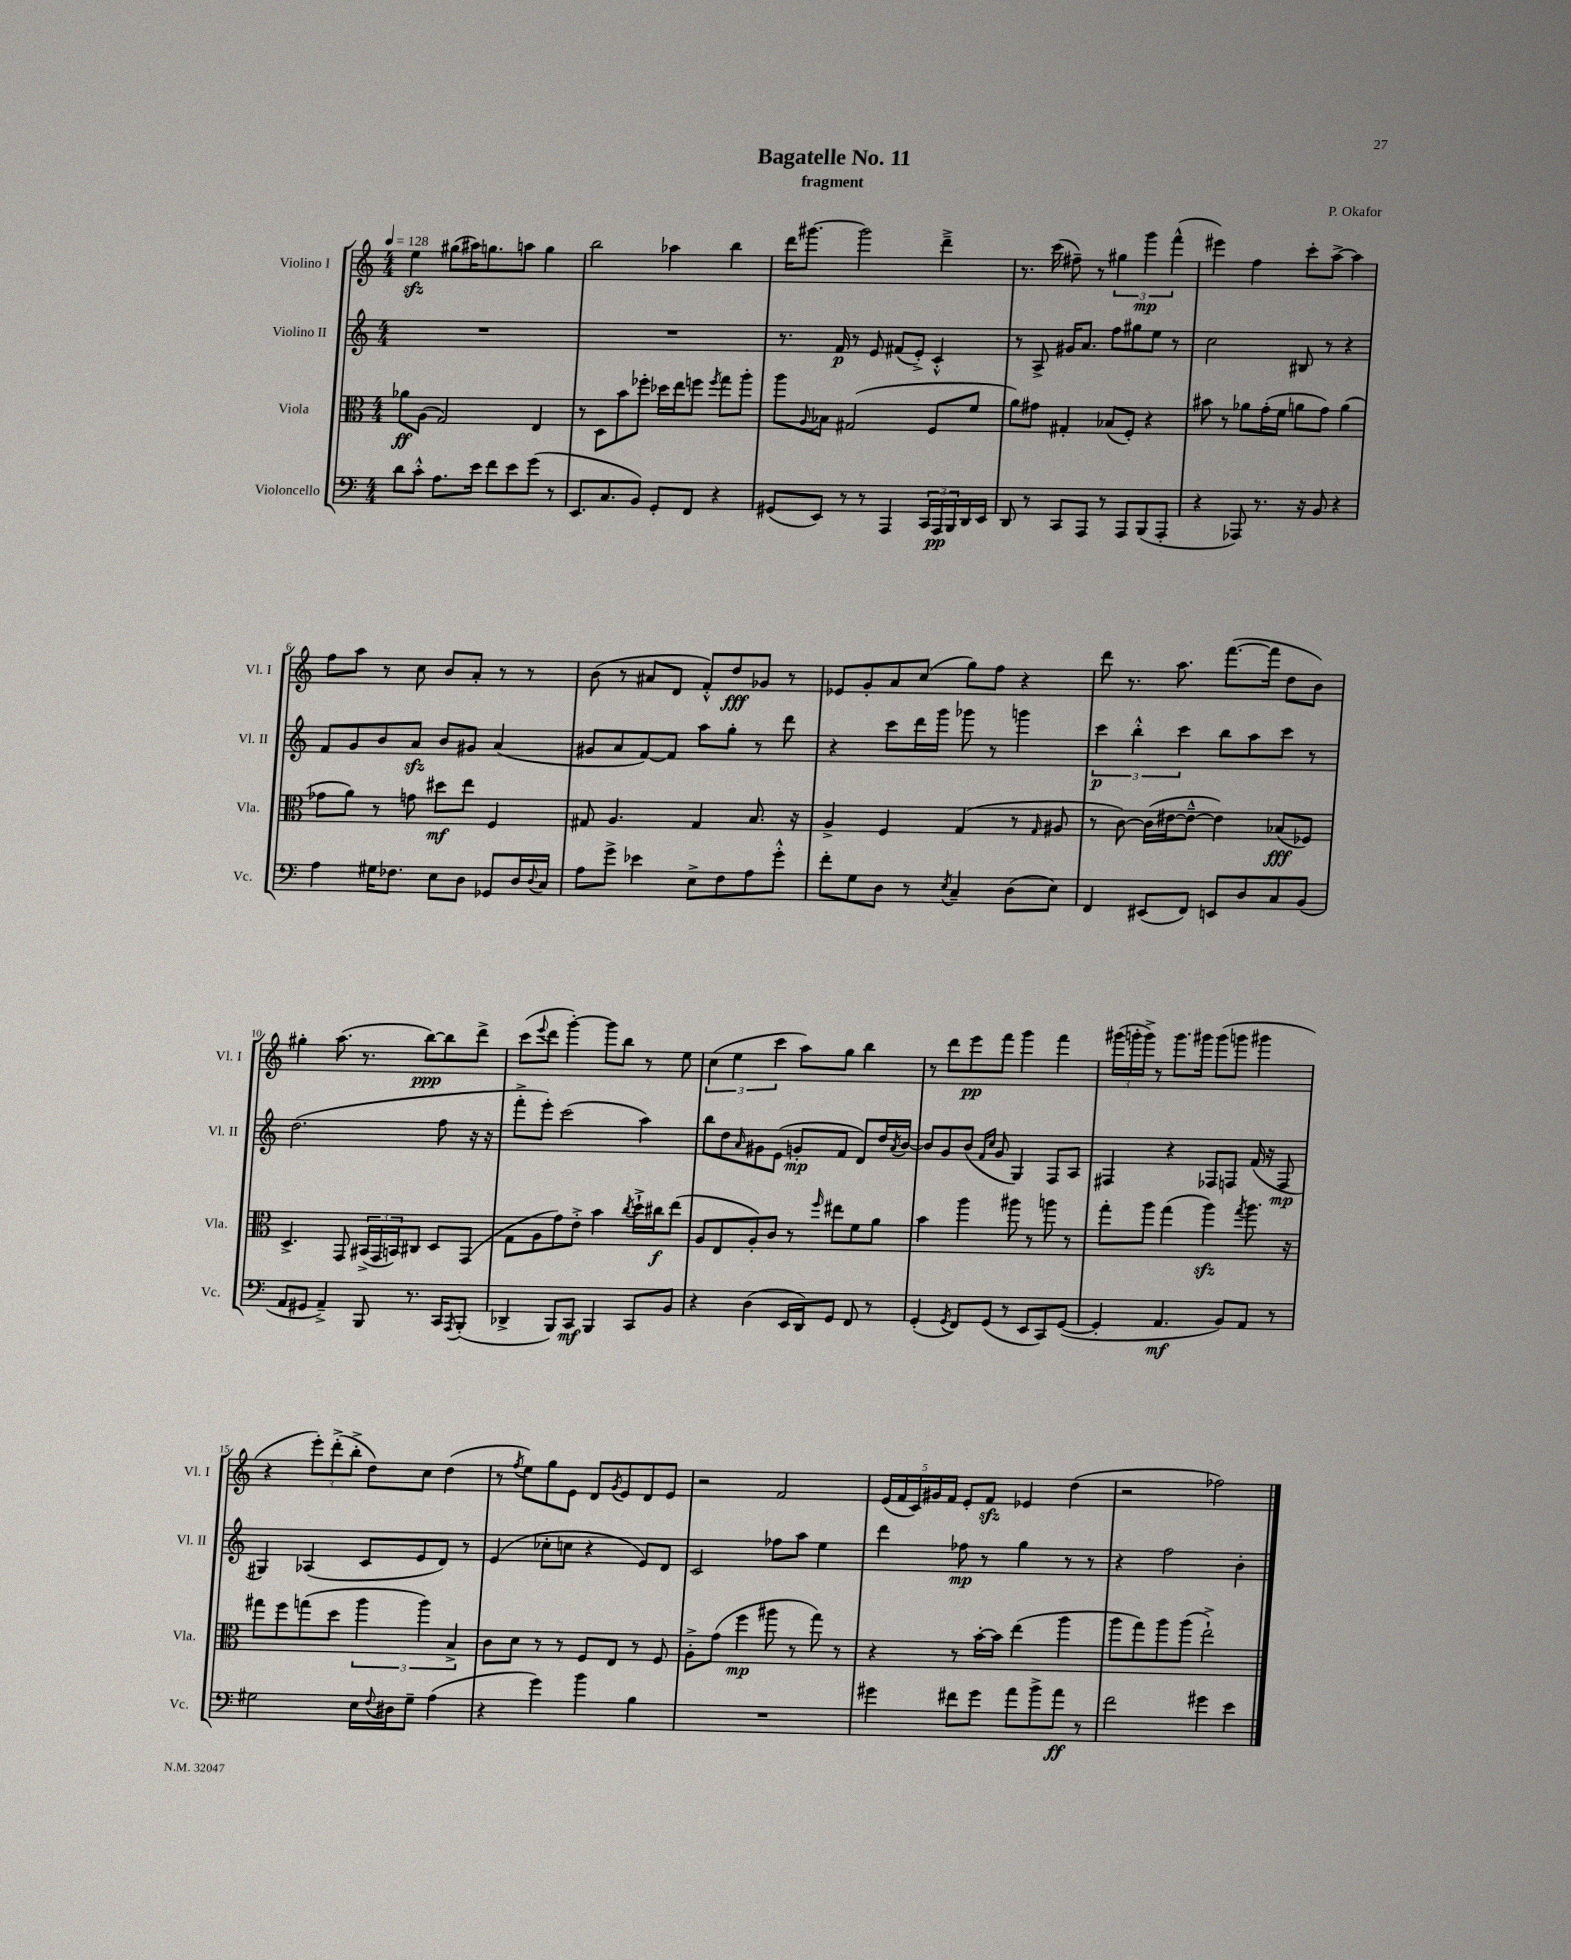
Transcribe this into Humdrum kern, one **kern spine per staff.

**kern	**dynam	**kern	**dynam	**kern	**dynam	**kern	**dynam
*part4	*part4	*part3	*part3	*part2	*part2	*part1	*part1
*staff4	*staff4	*staff3	*staff3	*staff2	*staff2	*staff1	*staff1
*I"Violoncello	*	*I"Viola	*	*I"Violino II	*	*I"Violino I	*
*I'Vc.	*	*I'Vla.	*	*I'Vl. II	*	*I'Vl. I	*
*clefF4	*	*clefC3	*	*clefG2	*	*clefG2	*
*k[]	*	*k[]	*	*k[]	*	*k[]	*
*M4/4	*	*M4/4	*	*M4/4	*	*M4/4	*
*MM128	*	*MM128	*	*MM128	*	*MM128	*
=1	=1	=1	=1	=1	=1	=1	=1
8d\L	.	8a-X\L	ff	1r	.	4eezz\	.
8c'^^\J	.	(8A\J	.	.	.	.	.
8.A\L	.	2G/)	.	.	.	(8gg#X\L	.
.	.	.	.	.	.	16aa#X\K)	.
16e\Jk	.	.	.	.	.	8.ggn\	.
8f\L	.	.	.	.	.	.	.
8e\	.	.	.	.	.	8aan\J	.
(8g\J	.	4E/	.	.	.	4gg\	.
8r	.	.	.	.	.	.	.
=2	=2	=2	=2	=2	=2	=2	=2
8.EE/L	.	8r	.	1r	.	2bb\	.
.	.	8D\L	.	.	.	.	.
8.C/	.	.	.	.	.	.	.
.	.	8b\	.	.	.	.	.
8BB/J)	.	8ff-X'\J	.	.	.	.	.
8GG'/L	.	16dd-X\LL	.	.	.	4aa-X\	.
.	.	16ee\J	.	.	.	.	.
8FF/J	.	8ffn\J	.	.	.	.	.
.	.	8qff/	.	.	.	.	.
4r	.	8gg\L	.	.	.	4bb\	.
.	.	8aa'\J	.	.	.	.	.
=3	=3	=3	=3	=3	=3	=3	=3
(8GG#X/L	.	8aa\L	.	8.r	.	16ddd\KL	.
.	.	.	.	.	.	[8.ggg#X\J	.
.	.	8qqA/	.	.	.	.	.
8EE/J)	.	8B-X\J	.	.	.	.	.
.	.	.	.	16f/	p	.	.
8r	.	(2G#X/	.	8r	.	2ggg#\]	.
8r	.	.	.	8e/	.	.	.
4AAA/	.	.	.	(8f#X/L	.	.	.
.	.	.	.	8e'^/J)	.	.	.
24CC/LL	.	8F/L	.	4c'^^/	.	4ddd~^\	.
24AAA/	pp	.	.	.	.	.	.
24BBB/	.	.	.	.	.	.	.
16DD/	.	8f/J	.	.	.	.	.
16EE/JJ	.	.	.	.	.	.	.
=4	=4	=4	=4	=4	=4	=4	=4
8DD/	.	8a\L)	.	8r	.	8.r	.
8r	.	8g#X\J	.	8A^/	.	.	.
.	.	.	.	.	.	(16ccc\	.
8CC/L	.	4G#X'/	.	16g#X/KL	.	8ff#X~\)	.
.	.	.	.	8.a/J	.	.	.
8AAA/J	.	.	.	.	.	8r	.
8r	.	(8B-X/L	.	8ff\L	.	6gg#X\	.
8AAA/L	.	8F'/J)	.	8gg#X\	.	.	.
.	.	.	.	.	.	6ggg\	mp
(8BBB/	.	4r	.	8ee\J	.	.	.
.	.	.	.	.	.	(6fff^^\	.
8AAA'/J	.	.	.	8r	.	.	.
=5	=5	=5	=5	=5	=5	=5	=5
4r	.	8b#X\	.	2cc\	.	4eee#X\)	.
.	.	8r	.	.	.	.	.
8AAA-X/)	.	8a-X\L	.	.	.	4ff\	.
8.r	.	(16g'\L	.	.	.	.	.
.	.	16f\JJ	.	.	.	.	.
.	.	8an\L	.	8B#X/	.	8ccc'\L	.
16r	.	.	.	.	.	.	.
8BB/	.	8g\J)	.	8r	.	[8aa^\J	.
4r	.	(4a\	.	4r	.	4aa\]	.
!!LO:LB:g=z
=6	=6	=6	=6	=6	=6	=6	=6
4A\	.	8g-X\L	.	8f/L	.	8ff\L	.
.	.	8a\J)	.	8g/	.	8aa\J	.
16G#X\KL	.	8r	.	8b/	.	8r	.
8.F-X\J	.	.	.	.	.	.	.
.	.	8gn\	.	8azz/J	.	8cc\	.
8E\L	.	8dd#X\L	mf	8b/L	.	8b/L	.
8D\J	.	8ee\J	.	8g#X/J	.	8a'/J	.
8GG-X/L	.	4F/	.	(4a/	.	8r	.
16D/L	.	.	.	.	.	8r	.
8qqD/	.	.	.	.	.	.	.
16C/JJ	.	.	.	.	.	.	.
=7	=7	=7	=7	=7	=7	=7	=7
8A\L	.	8G#X/	.	8g#X/L	.	(8b\	.
8g^\J	.	4.A/	.	8a/	.	8r	.
4e-X\	.	.	.	[8f/)	.	8a#X/L	.
.	.	.	.	8f/J]	.	8d/J	.
8E^\L	.	4G#/	.	8aa\L	.	8f'^^/L)	.
8F\	.	.	.	8gg'\J	.	8dd/	fff
8A\	.	8.B/	.	8r	.	8g-X/J	.
8g'^^\J	.	.	.	8ddd\	.	8r	.
.	.	16r	.	.	.	.	.
=8	=8	=8	=8	=8	=8	=8	=8
8f'\L	.	4A^/	.	4r	.	8e-X/L	.
8G\	.	.	.	.	.	8g'/	.
8D\J	.	4F/	.	8ccc\L	.	8a/	.
8r	.	.	.	16ddd\L	.	(8cc/J	.
.	.	.	.	16ggg\JJ	.	.	.
8qE/	.	.	.	.	.	.	.
4C~/	.	(4G/	.	8ggg-X\	.	8gg\L)	.
.	.	.	.	8r	.	8ff\J	.
(8D\L	.	8r	.	4gggn\	.	4r	.
.	.	16qqG/	.	.	.	.	.
8E\J)	.	8A#X/	.	.	.	.	.
=9	=9	=9	=9	=9	=9	=9	=9
4FF/	.	8r	.	6ccc\	p	8ddd\	.
.	.	[8c\)	.	.	.	8.r	.
.	.	.	.	6bb'^^\	.	.	.
(8EE#X/L	.	(16c\LL]	.	.	.	.	.
.	.	[16e#X\J	.	.	.	8.aa\	.
.	.	.	.	6ccc\	.	.	.
8FF/J)	.	8e#~^^\J_	.	.	.	.	.
8EEn/L	.	4e#\])	.	8bb\L	.	([8.fff\L	.
8D/	.	.	.	8aa\	.	.	.
.	.	.	.	.	.	16fff\Jk]	.
8C/	.	(8B-X/L	fff	8ccc\J	.	8dd\L	.
(8BB/J	.	8F-X/J)	.	8r	.	8b\J)	.
!!LO:LB:g=z
=10	=10	=10	=10	=10	=10	=10	=10
8AA/L	.	4.D^/	.	(2.dd\	.	4gg#X'\	.
8GG#X/J	.	.	.	.	.	.	.
4AA~^/)	.	.	.	.	.	(8.aa\	.
.	.	8GG/	.	.	.	.	.
.	.	.	.	.	.	8.r	.
8BBB/	.	(24BB#X^/LL	.	.	.	.	.
.	.	24GG/	.	.	.	.	.
.	.	24BBn/J)	.	.	.	.	.
8.r	.	8C#X/J	.	.	.	[8bb\L)	ppp
.	.	8D/L	.	8ff\	.	8bb\]	.
16CC/KL	.	.	.	.	.	.	.
8qAAA/	.	.	.	.	.	.	.
(8BBB'/J	.	(8GG/J	.	16r	.	8ddd^\J	.
.	.	.	.	16r	.	.	.
=11	=11	=11	=11	=11	=11	=11	=11
4DD-X^/	.	8G\L	.	8fff'^\L	.	(8ccc\L	.
.	.	.	.	.	.	8qqeee/	.
.	.	8A\	.	8eee'\J)	.	8ddd\J	.
8BBB/L)	.	8g\)	.	(2ccc\	.	[4ggg'\)	.
8CC/J	mf	8e'^\J	.	.	.	.	.
4BBB/	.	4b\	.	.	.	8ggg\L]	.
.	.	.	.	.	.	8bb\J	.
.	.	8qcc/	.	.	.	.	.
8CC/L	.	16dd`^\LL	.	4aa\)	.	8r	.
.	.	16cc#X\J	f	.	.	.	.
8BB/J	.	(8ee\J	.	.	.	8ee\	.
=12	=12	=12	=12	=12	=12	=12	=12
4r	.	8A/L	.	8bb\L	.	(6cc\	.
.	.	8E/	.	8dd\	.	.	.
.	.	.	.	.	.	6ee\	.
.	.	.	.	16qqa/	.	.	.
(4D\	.	8A'/)	.	8g#X\	.	.	.
.	.	.	.	.	.	6ccc\	.
.	.	8c/J	.	(8e\J	.	.	.
16EE/LL	.	8r	.	8gn'/L	mp	8aa\L)	.
16DD/J)	.	.	.	.	.	.	.
.	.	16qqff/	.	.	.	.	.
8GG/J	.	8ee#X\L	.	8f/J	.	8gg\J	.
8FF/	.	8f\	.	8d/L)	.	4bb\	.
8r	.	8a\J	.	16dd/L	.	.	.
.	.	.	.	8qa/	.	.	.
.	.	.	.	[16b/JJ	.	.	.
=13	=13	=13	=13	=13	=13	=13	=13
(4GG'/	.	4b\	.	8b/L]	.	8r	.
.	.	.	.	8g/	.	8ddd\L	.
8qGG/	.	.	.	.	.	.	.
8FF/L)	.	4aa\	.	(8b/J	.	8eee\	pp
.	.	.	.	16qqf/LL	.	.	.
.	.	.	.	16qqcc/JJ	.	.	.
(8GG/J	.	.	.	8g/	.	8fff\J	.
8r	.	8aa#X\	.	4G/)	.	4ggg\	.
8EE/L	.	8r	.	.	.	.	.
8CC/)	.	8aan\	.	8F/L	.	4fff\	.
([8GG/J	.	8r	.	8A/J	.	.	.
=14	=14	=14	=14	=14	=14	=14	=14
4GG'/]	.	8gg'\L	.	4F#X/	.	(24ggg#X\LL	.
.	.	.	.	.	.	24gggn'\	.
.	.	.	.	.	.	24ggg^\JJ)	.
.	.	8aa\J	.	.	.	8r	.
4.AA/	mf	(4gg\	.	4r	.	8.ggg\L	.
.	.	.	.	.	.	16ggg#X\Jk	.
.	.	4aazz\)	.	8F-X/L	.	(8ggg#\L	.
8BB/L)	.	.	.	8Fn/J	.	8gggn\J	.
.	.	8qgg/	.	.	.	.	.
8AA/J	.	8.aa\	.	(16f/	.	4ggg#X\	.
.	.	.	.	16r	.	.	.
8r	.	.	.	8F/	mp	.	.
.	.	16r	.	.	.	.	.
!!LO:LB:g=z
=15	=15	=15	=15	=15	=15	=15	=15
2G#X\	.	8gg#X\L	.	4G#X/)	.	4r	.
.	.	8ff\	.	.	.	.	.
.	.	(8ggn\	.	(4A-X/	.	12eee'\L)	.
.	.	.	.	.	.	(12ddd'^\	.
.	.	8dd\J	.	.	.	.	.
.	.	.	.	.	.	12bb'^\J	.
16E\LL	.	6aa\	.	8c/L	.	8dd\L)	.
8qqF/	.	.	.	.	.	.	.
16D#X\J	.	.	.	.	.	.	.
8G#~\J	.	.	.	8e/	.	8cc\J	.
.	.	6aa\)	.	.	.	.	.
(4A\	.	.	.	8d/J)	.	(4dd\	.
.	.	6B^/	.	.	.	.	.
.	.	.	.	8r	.	.	.
=16	=16	=16	=16	=16	=16	=16	=16
4r	.	8c\L	.	(4e/	.	8r	.
.	.	.	.	.	.	8qff/	.
.	.	8d\J	.	.	.	8ee\L)	.
4g\)	.	8r	.	8cc-X'\L	.	8gg\	.
.	.	8r	.	8ccn\J	.	8e\J	.
4b\	.	8F/L	.	4r	.	8d/L	.
.	.	.	.	.	.	8qg/	.
.	.	8E/J	.	.	.	8e/	.
4B\	.	8r	.	8e/L)	.	8d/	.
.	.	8F/	.	8d/J	.	8e/J	.
=17	=17	=17	=17	=17	=17	=17	=17
1r	.	8A'^\L	.	2c/	.	2r	.
.	.	(8g\J	.	.	.	.	.
.	.	4ff\	mp	.	.	.	.
.	.	8aa#X\	.	8ff-X\L	.	2f/	.
.	.	8r	.	8aa\J	.	.	.
.	.	8gg\)	.	4ee\	.	.	.
.	.	8r	.	.	.	.	.
=18	=18	=18	=18	=18	=18	=18	=18
4g#X\	.	4r	.	4ddd\	.	(20e/LL	.
.	.	.	.	.	.	20f/	.
.	.	.	.	.	.	20c/)	.
.	.	.	.	.	.	20g#X/	.
.	.	.	.	.	.	20f/JJ	.
8f#X\L	.	8r	.	8ff-X\	mp	8e'/L	.
8g#\J	.	[16b'\LL	.	8r	.	8fzz/J	.
.	.	16b\JJ]	.	.	.	.	.
8a\L	.	(4ee\	.	4gg\	.	4e-X/	.
8b^\	.	.	.	.	.	.	.
8a\J	ff	4aa\	.	8r	.	(4dd\	.
8r	.	.	.	8r	.	.	.
=19	=19	=19	=19	=19	=19	=19	=19
2f\	.	8aa\L	.	4r	.	2r	.
.	.	8gg\)	.	.	.	.	.
.	.	8aa\	.	2ff\	.	.	.
.	.	(8aa\J	.	.	.	.	.
4g#X\	.	2ee`^\)	.	.	.	2ff-X\)	.
4e\	.	.	.	4b'\	.	.	.
==	==	==	==	==	==	==	==
*-	*-	*-	*-	*-	*-	*-	*-
